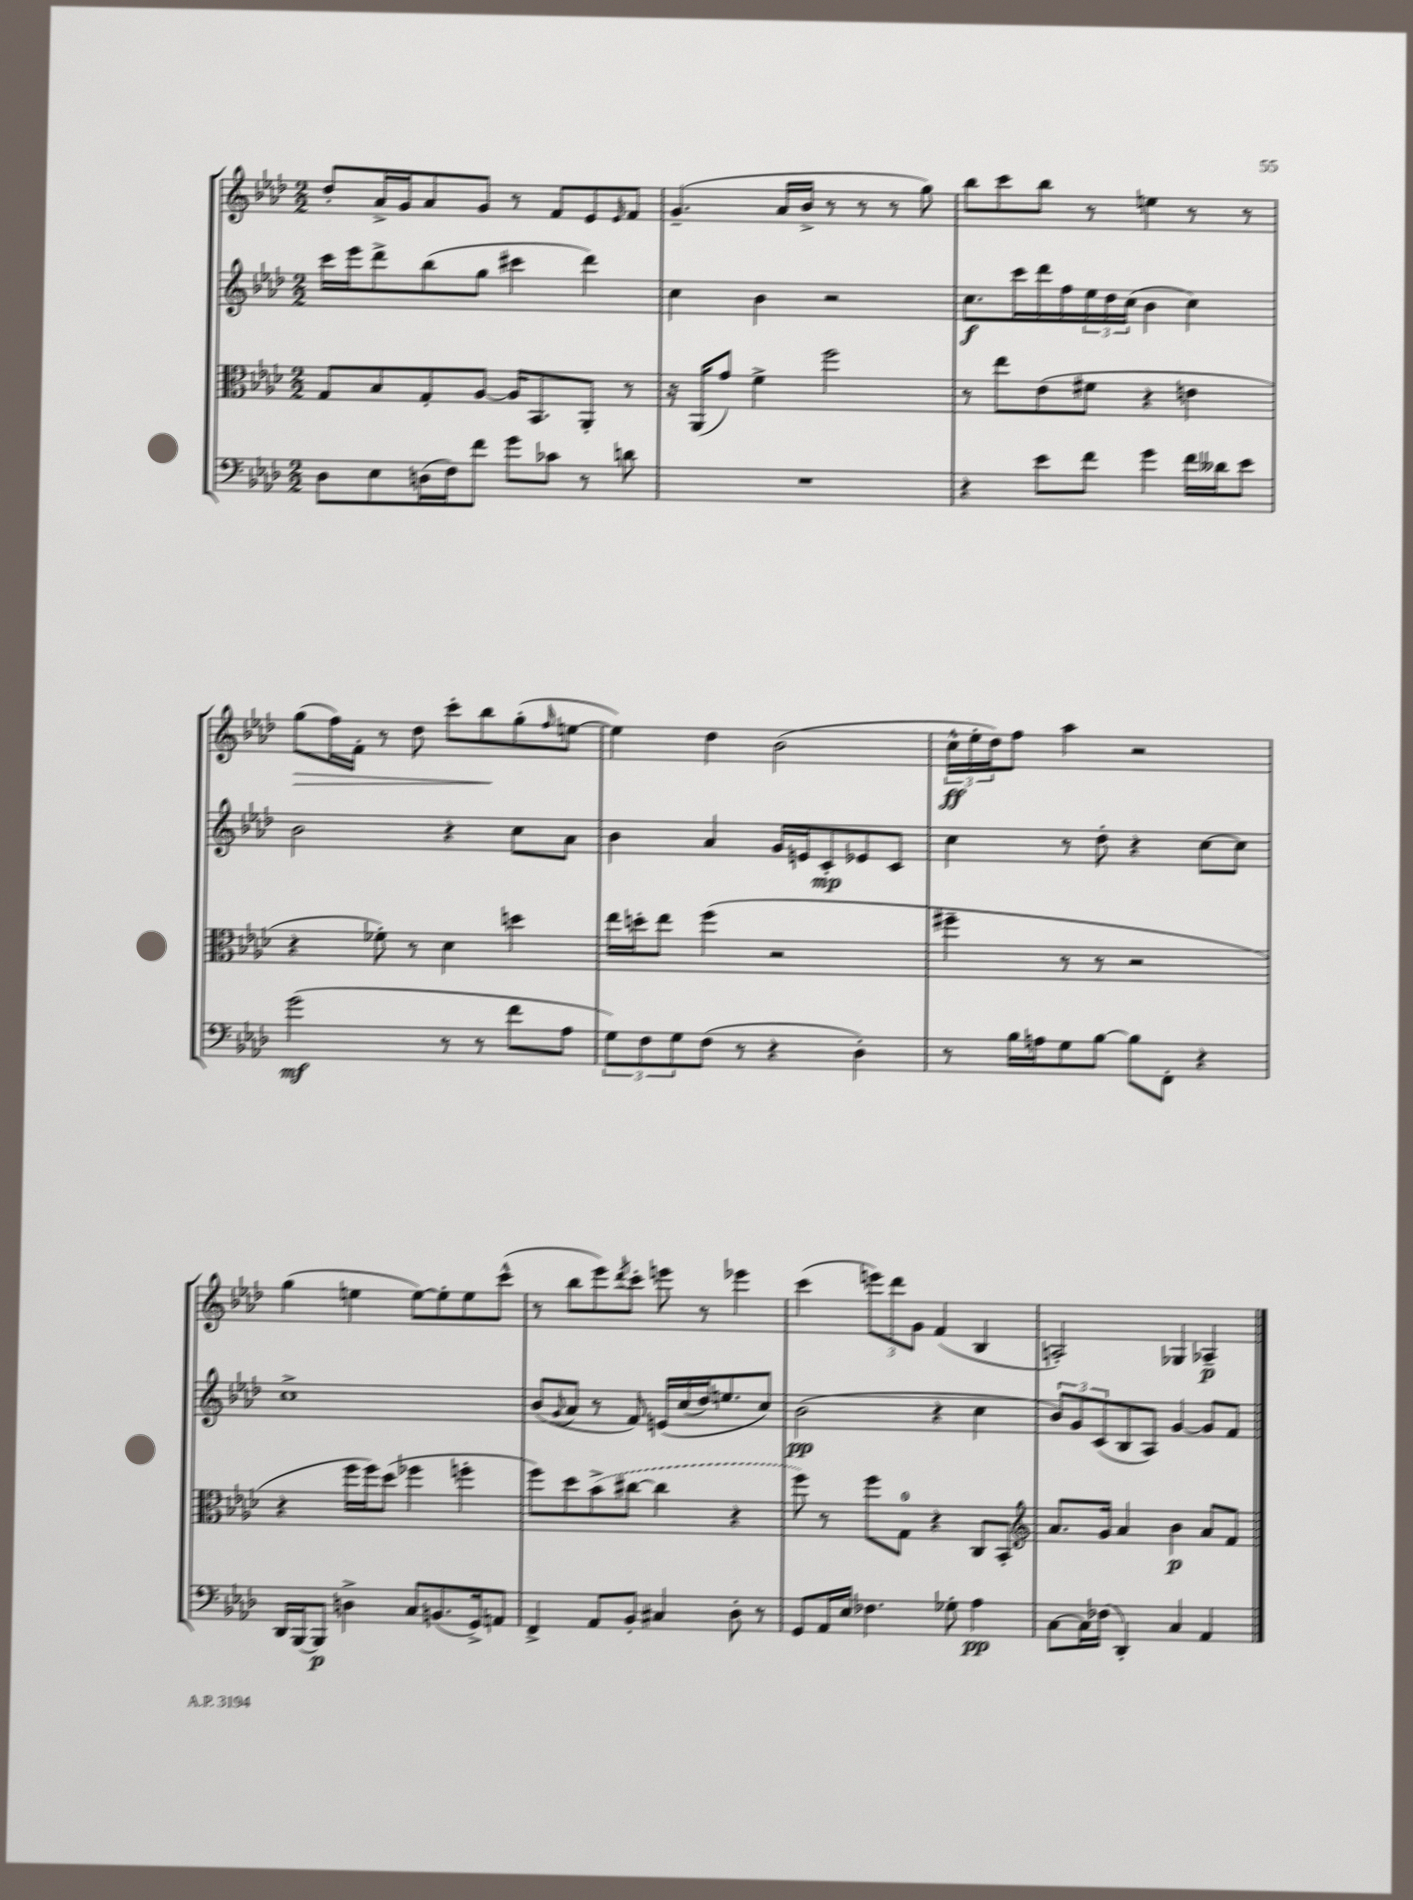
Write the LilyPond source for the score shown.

<<
\new StaffGroup <<
\new Staff = "s0" {
    \clef treble \key aes \major \numericTimeSignature \time 2/2
    des''8-. aes'16-> g'16 aes'8 g'8 r8 f'8 ees'8 \grace { ees'16 } f'8 |
    g'4.--( aes'16 bes'16-> r8 r8 r8 g''8) |
    bes''8 c'''8 bes''8 r8 e''4 r8 r8 |
    g''8\>( f''16) f'16-. r8 des''8 c'''8-. bes''8\! g''8-.( \grace { f''16 } e''8~ |
    e''4) des''4 bes'2( |
    \tuplet 3/2 { c''16-^\ff ees''16-. des''16) } f''8 aes''4 r2 |
    g''4( e''4 e''8~) e''8-. e''8 c'''8-^( |
    r8 bes''8 ees'''8) \acciaccatura { des'''8 } c'''8-. e'''8 r8 ees'''4 |
    c'''4( \tuplet 3/2 { e'''8) des'''8 g'8 } f'4( bes4 |
    a2-.) ges4 aes4--\p \bar "|." |
}
\new Staff = "s1" {
    \clef treble \key aes \major \numericTimeSignature \time 2/2
    c'''16 ees'''16 des'''8-> bes''8( g''8 cis'''4 des'''4) |
    c''4 bes'4 r2 |
    c''8.\f c'''16 des'''16 f''16 \tuplet 3/2 { ees''16 des''16 c''16( } bes'4 c''4) |
    bes'2 r4 c''8 aes'8 |
    bes'4 aes'4 g'16 e'16 c'8-.\mp ees'8 c'8 |
    c''4 r8 des''8-. r4 c''8~ c''8 |
    c''1-> |
    bes'8( \appoggiatura { g'8 } aes'8 r8 f'8) e'16\( c''16( des''16) e''8. c''8\) |
    bes'2\pp( r4 c''4 |
    \tuplet 3/2 { bes'8) g'8 c'8( } bes8 aes8) g'4~ g'8 f'8 \bar "|." |
}
\new Staff = "s2" {
    \clef alto \key aes \major \numericTimeSignature \time 2/2
    g8 bes8 g8-. aes8~ aes16 bes,8. aes,8-. r8 |
    r16 aes,16( g'8) f'4-> f''2 |
    r8 ees''8 ees'8( fis'8 r4 e'4 |
    r4 fes'8-.) r8 des'4 d''4 |
    ees''16 d''16-. ees''8 f''4( r2 |
    fis''4-- r8 r8 r2 |
    r4 f''16 f''16) des''8( fes''4 f''4-. |
    f''8) des''8 \once \slurDashed bes'8->( cis''8~ cis''4 r4 |
    f''8) r8 f''8 g8-0 r4 c8 bes,8-. |
    \clef treble aes'8. g'16 aes'4 bes'4\p aes'8 f'8 \bar "|." |
}
\new Staff = "s3" {
    \clef bass \key aes \major \numericTimeSignature \time 2/2
    des8 ees8 d16( f16) f'8 g'8 ces'8 r8 d'8 |
    R1 |
    r4 ees'8 f'8 g'4 f'16 deses'16 ees'8 |
    g'2\mf( r8 r8 f'8 aes8 |
    \tuplet 3/2 { g8) f8 g8 } f8( r8 r4 des4-.) |
    r8 bes16 a16 g8 bes8~ bes8 f,8-. r4 |
    des,16 bes,,16~ bes,,8\p d4-> c8 b,8.( g,16->) a,8 |
    f,4-> aes,8 bes,8-. cis4 des8-. r8 |
    g,8 aes,16 ees16 fes4. ges8-. aes4\pp |
    c8~ c16 fes16( des,4-.) c4 aes,4 \bar "|." |
}
>>
>>
\layout { \context { \Score \remove "Bar_number_engraver" } }
